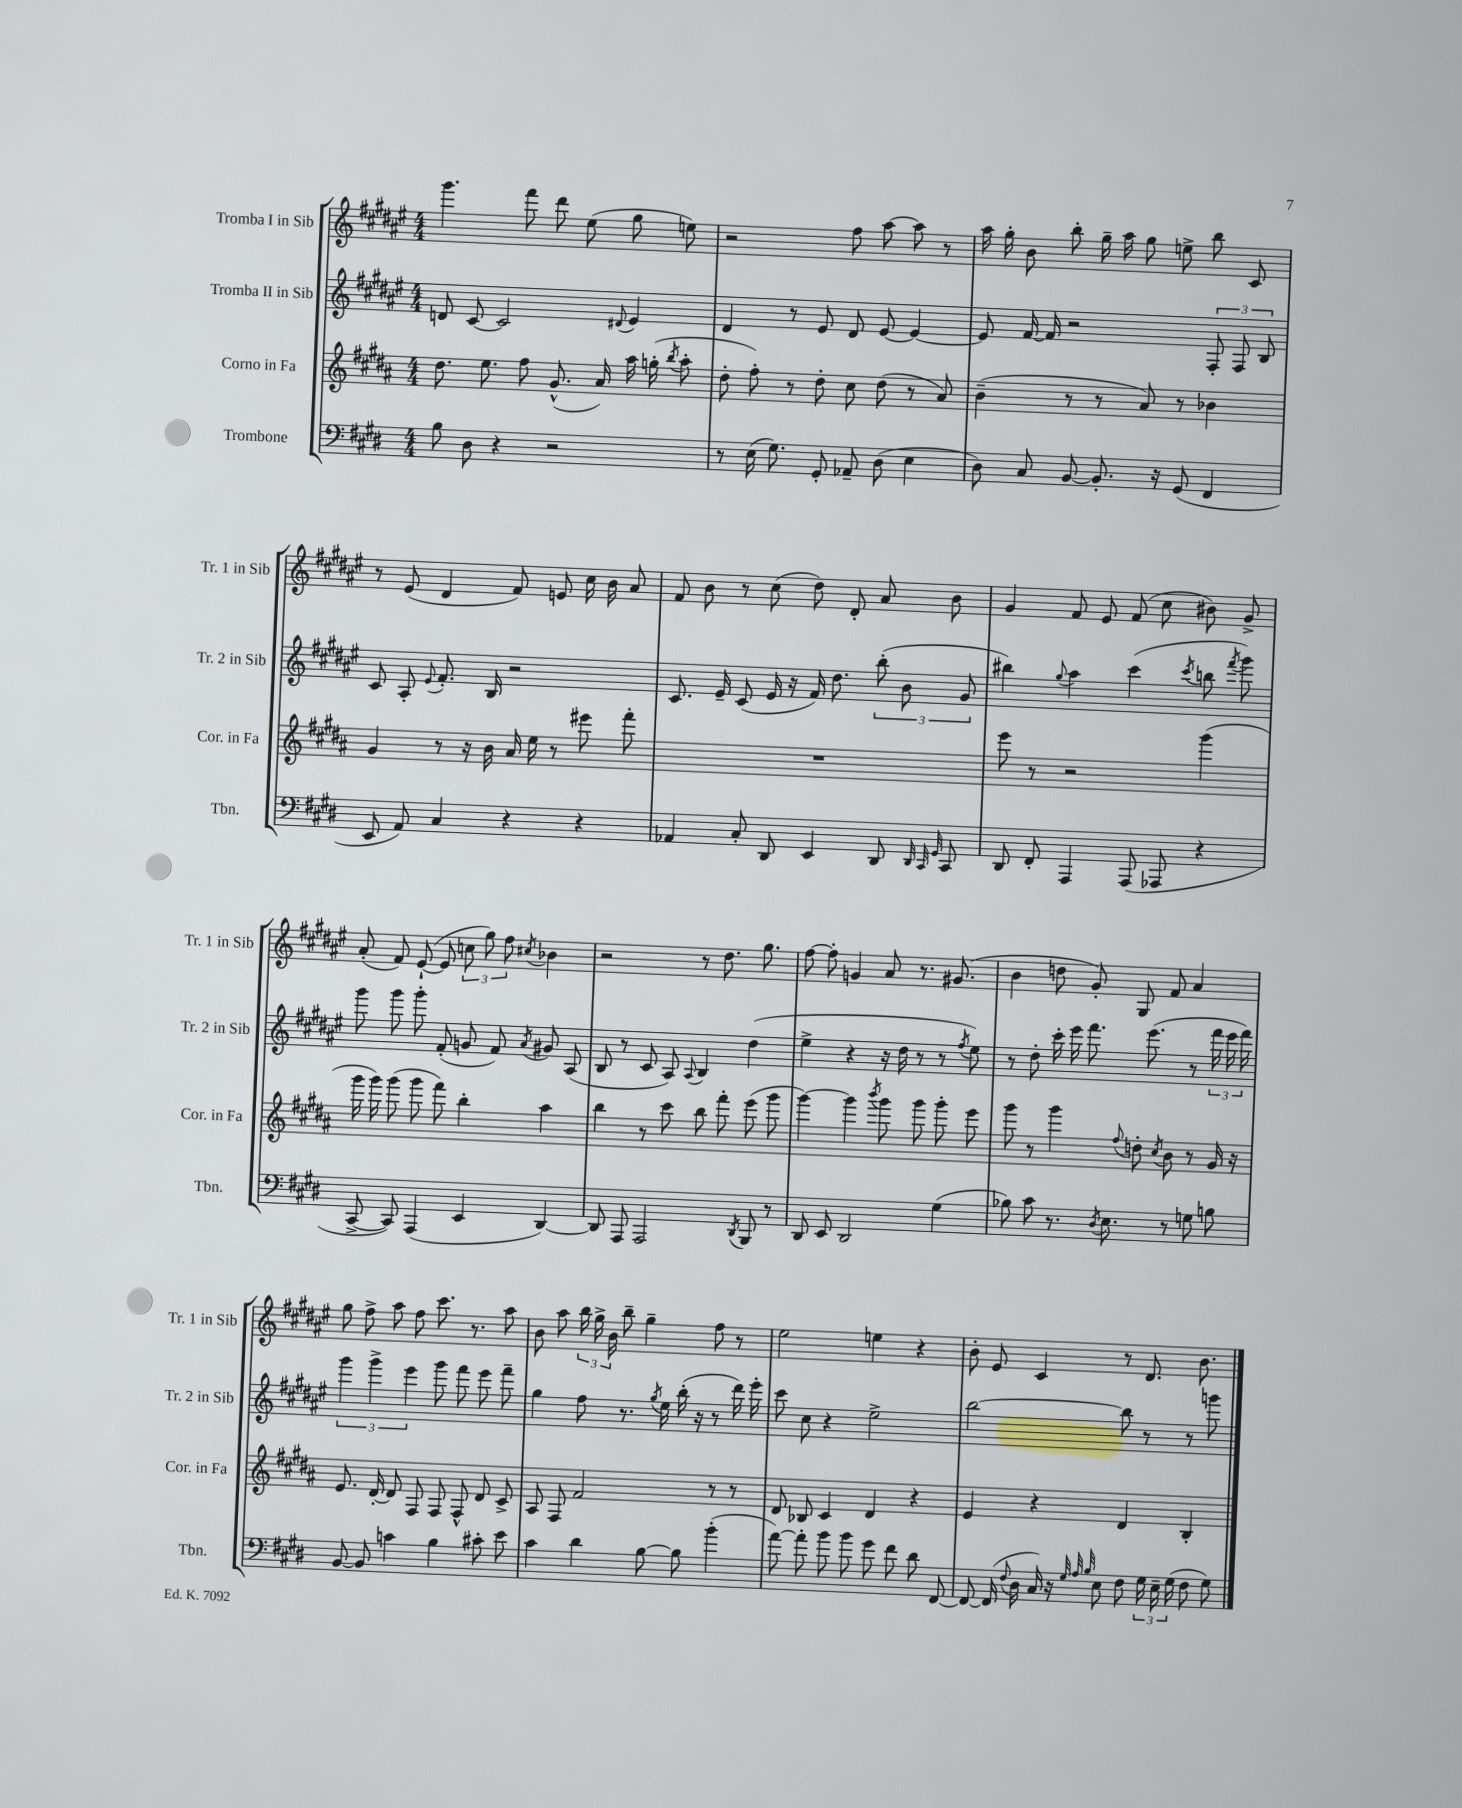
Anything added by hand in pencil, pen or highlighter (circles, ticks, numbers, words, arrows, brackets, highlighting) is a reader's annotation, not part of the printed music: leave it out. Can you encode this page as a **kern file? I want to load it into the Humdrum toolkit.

**kern	**kern	**kern	**kern
*staff4	*staff3	*staff2	*staff1
*clefF4	*clefG2	*clefG2	*clefG2
*k[f#c#g#d#]	*k[f#c#g#d#a#]	*k[f#c#g#d#a#e#]	*k[f#c#g#d#a#e#]
*M4/4	*M4/4	*M4/4	*M4/4
8B	8.dd#	8d	4.ggg#
8D#	.	[8c#	.
.	8.ee	.	.
4r	.	2c#]	.
.	8ff#	.	8fff#
2r	(8.g#^^	.	8ddd#
.	.	.	(8ee#
.	16a#)	.	.
.	.	8qqd#	.
.	16aa#	4e#	8gg#
.	(16gg'	.	.
.	8qbb	.	.
.	8aa#'	.	8ee)
=	=	=	=
8r	8dd#'	4d#	2r
(16E	8ff#')	.	.
8.G#)	.	.	.
.	8r	8r	.
8GG#'	8dd#'	8e#	.
8AA-~	8cc#	8d#	8ff#
(8D#	(8dd#	[8e#	[8aa#
4E	8r	4e#_	8aa#]
.	8a#)	.	8r
=	=	=	=
8D#)	(4b~	8e#]	16aa#
.	.	.	16gg#'
8C#	.	[16f#	8b
.	.	16f#]	.
[8BB	8r	2r	8bb'
8.BB']	8r	.	16gg#~
.	.	.	16aa#
.	8a#)	.	8gg#
16r	.	.	.
(8GG#	8r	.	8ee^
4FF#	4b-	12F#'	8bb
.	.	12F#	.
.	.	.	8c#
.	.	12B	.
=	=	=	=
8EE	4g#	8c#	8r
8AA)	.	8A#'	(8e#
.	.	8qqe#	.
4C#	8r	8.f#'	4d#
.	16r	.	.
.	16b	16B	.
4r	16a#	2r	8f#)
.	16ee	.	.
.	8r	.	8e
4r	8eee#	.	16cc#
.	.	.	16b
.	8fff#'	.	8a#
=	=	=	=
4AA-	1r	8.c#	8f#
.	.	.	8b
.	.	16e#~	.
8C#'	.	(8c#	8r
8DD#	.	16e#	(8cc#
.	.	16r	.
4EE	.	16f#)	8dd#)
.	.	8.dd#	.
.	.	.	8d#'
8DD#	.	(12bb'	8a#
.	.	12b	.
32qqDD#	.	.	.
32qqCC#	.	.	.
32qqGG#	.	.	.
8CC#	.	.	8b
.	.	12g#	.
=	=	=	=
8DD#	8eee	4bb#)	4g#
8FF#'	8r	.	.
.	.	8qqgg#	.
4AAA	2r	4aa#	8f#
.	.	.	8e#
(8AAA	.	(4ccc#	(8f#
8AAA-	.	.	8cc#
.	.	8qccc#	.
4r	(4ggg#	8bb	8b#)
.	.	8qfff#	.
.	.	8ggg#)	8g#^
=	=	=	=
[8CC#^	16ggg#	8ggg#	(8a#'
.	16ggg#)	.	.
8CC#])	(8ggg#	8ggg#	8f#)
(4AAA	8ggg#	8ggg#'	([8e#`
.	8fff#)	(8f#'	8e#]
4EE	4bb'	8g	12cc
.	.	.	12gg#)
.	.	8f#)	.
.	.	.	12ff#
.	.	8qa#	8qcc#
[4DD#)	4aa#	8g#	4b-
.	.	(8A#	.
=	=	=	=
8DD#]	4bb	8B	2r
8AAA	.	8r	.
2AAA	8r	8c#	.
.	8ccc#	8A#)	.
.	.	8qqA#	.
.	8bb	4B	8r
.	8fff#'	.	8.dd#
8qDD#	.	.	.
8BBB	(8eee	(4dd#	.
.	.	.	8.gg#
8r	8ggg#	.	.
=	=	=	=
8DD#	[4ggg#)	4ee#^	[8ff#
8EE	.	.	8ff#']
2DD#	4ggg#]	4r	4g
.	8qbbb	.	.
.	8ggg#	16r	8a#
.	.	16dd#	.
.	8ggg#	8r	8.r
(4G#	8ggg#'	8r	.
.	.	.	(8.g#
.	.	8qff#	.
.	8eee	8ee#)	.
=	=	=	=
8B-)	8ggg#	8r	4b
8c#	8r	8dd#'	.
8.r	4ggg#	16ccc#'	8dd
.	.	16eee#	.
.	.	8.fff#	8g#')
8qD#	.	.	.
8.E	.	.	.
.	8qqff#	.	.
.	8dd'	.	8G#
.	.	(8.eee#	.
.	8qcc#	.	.
8r	8b	.	8f#
8G	8r	8r	4a#
8B	16g#	24fff#	.
.	.	24eee#	.
.	16r	.	.
.	.	24fff#)	.
=	=	=	=
[8BB	8.e	6ggg#	8gg#
8BB]	.	.	8ff#^
.	.	6ggg#^	.
.	[16d#'	.	.
4c	8d#]	.	8aa#
.	.	6eee#	.
.	8F#	.	8ff#
4B	8F#	8ggg#	8.ccc#
.	8F#^^	8fff#	.
.	.	.	8.r
8c#'	8d#	8eee#	.
8e	8c#^	8fff#~	8aa#
=	=	=	=
4c#	8A#	4gg#	8b
.	8F#	.	8aa#
4d#	2f#	8ff#	24bb
.	.	.	24gg#^
.	.	.	24b
.	.	8.r	8bb~
[8B	.	.	4gg#~
.	.	8qgg#	.
.	.	16ee#	.
8B]	.	(16bb'	.
.	.	16r	.
(4b'	8r	8r	8ff#
.	8r	16ddd#)	8r
.	.	16eee#'	.
=	=	=	=
[8a)	8d#	8ccc#	2ee#
8a']	8B-	8cc#	.
8b	4c#	4r	.
8b	.	.	.
8g#	4d#	2ee#^	4ee
8f#	.	.	.
8d#	4r	.	4r
[8FF#	.	.	.
=	=	=	=
8FF#_	4e	[2bb	8b'
(16FF#]	.	.	8e#
8qqF#	.	.	.
16D#	.	.	.
16C#)	4r	.	4c#
16r	.	.	.
32qqG#	.	.	.
32qqA	.	.	.
32qqB	.	.	.
8E	.	.	.
8F#	4d#	8bb]	8r
24G#	.	8r	8.d#
24E~	.	.	.
(24G#	.	.	.
8F#	4B'	8r	.
.	.	.	8.b
8G#)	.	8ggg	.
==	==	==	==
*-	*-	*-	*-
